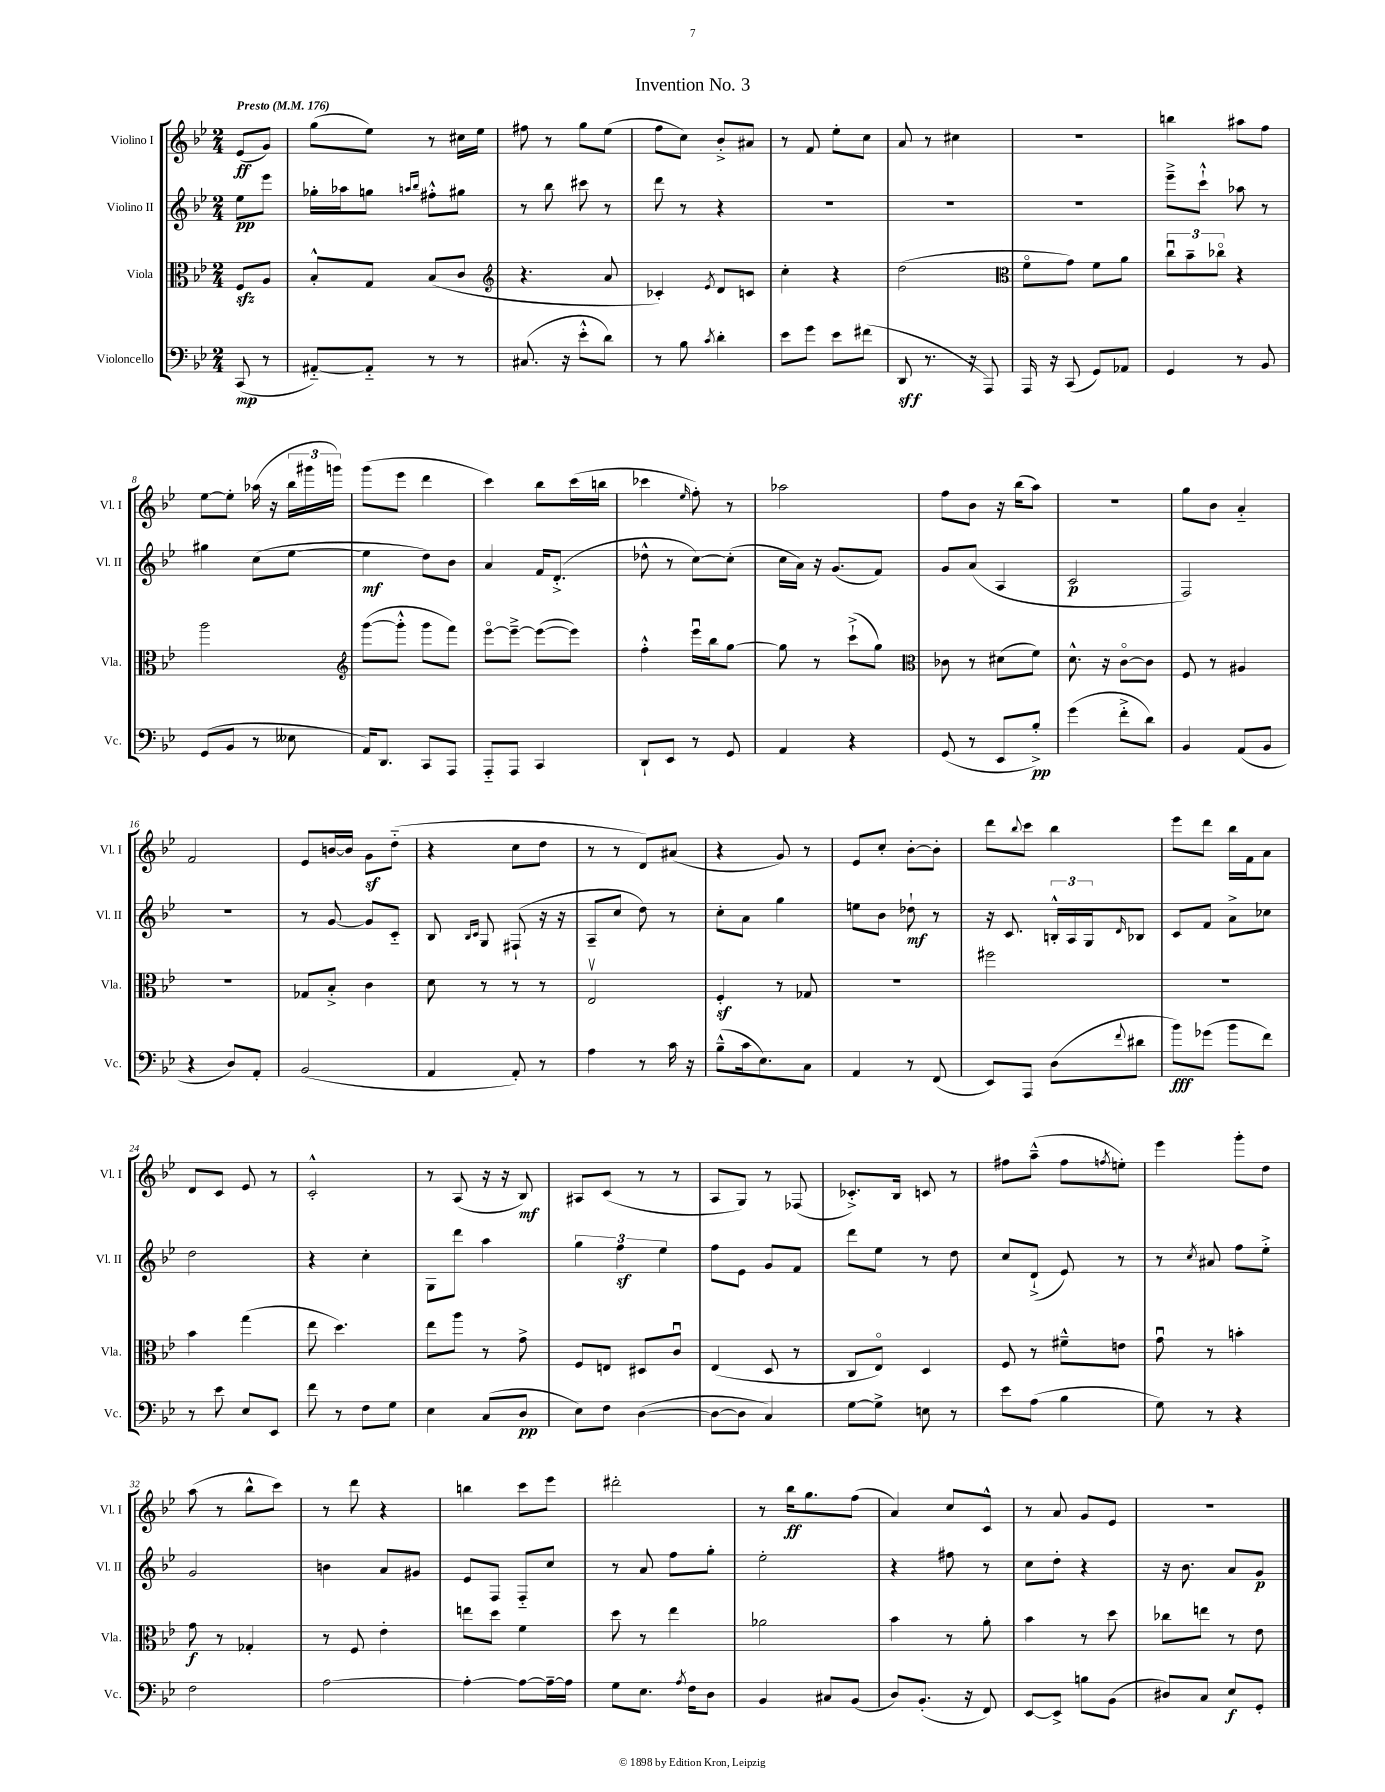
\header { title = "Invention No. 3" }
<<
\new StaffGroup <<
\new Staff = "s0" \with { instrumentName = "Violino I" shortInstrumentName = "Vl. I" } {
    \clef treble \key bes \major \numericTimeSignature \time 2/4 \partial 4 \tempo "Presto" 4 = 176
    ees'8\ff( g'8) |
    g''8( ees''8) r8 cis''16 ees''16 |
    fis''8 r8 g''8 ees''8( |
    f''8 c''8) bes'8-.-> ais'8 |
    r8 f'8 ees''8-. c''8 |
    a'8 r8 cis''4 |
    R2 |
    b''4 ais''8 f''8 |
    ees''8~ ees''8-. aes''16( r16 \tuplet 3/2 { bes''16 gis'''16 g'''16) } |
    g'''8( ees'''8 d'''4 |
    c'''4) bes''8 c'''16( b''16 |
    ces'''4 \grace { ees''16 } f''8-.) r8 |
    aes''2 |
    f''8 bes'8 r16 bes''16( a''8) |
    R2 |
    g''8 bes'8 a'4-_ |
    f'2 |
    ees'8 b'16~ b'16 g'8\sf d''8-_( |
    r4 c''8 d''8 |
    r8 r8 d'8) ais'8( |
    r4 g'8) r8 |
    ees'8 c''8-. bes'8~-. bes'8-. |
    d'''8 \appoggiatura { bes''8 } c'''8 bes''4 |
    ees'''8 d'''8 bes''16 f'16 a'8 |
    d'8 c'8 ees'8 r8 |
    c'2-.-^ |
    r8 a8( r16 r16 bes8\mf) |
    ais8 c'8( r8 r8 |
    a8 g8) r8 fes8( |
    ces'8.-.->) bes16 c'8 r8 |
    fis''8 a''8---^( fis''8 \acciaccatura { f''8 } e''8-.) |
    ees'''4 g'''8-. d''8 |
    a''8( r8 bes''8-^ c'''8) |
    r8 d'''8 r4 |
    b''4 c'''8 ees'''8 |
    dis'''2-. |
    r8 bes''16\ff g''8. f''8( |
    a'4) c''8 c'8-^ |
    r8 a'8 g'8 ees'8 |
    R2 \bar "|." |
}
\new Staff = "s1" \with { instrumentName = "Violino II" shortInstrumentName = "Vl. II" } {
    \clef treble \key bes \major \numericTimeSignature \time 2/4 \partial 4
    ees''8\pp ees'''8 |
    ges''16-. aes''16 g''8 \grace { a''16 bes''16 } fis''8-.-^ gis''8 |
    r8 bes''8 cis'''8 r8 |
    d'''8 r8 r4 |
    R2 |
    R2 |
    R2 |
    ees'''8---> c'''8-!-^ aes''8 r8 |
    gis''4 c''8( ees''8~ |
    ees''4\mf d''8) bes'8 |
    a'4 f'16 d'8.-.->( |
    des''8-^ r8 c''8~) c''8-.( |
    c''16 a'16) r16 g'8.( f'8) |
    g'8 a'8( a4 |
    c'2\p |
    f2) |
    r2 |
    r8 g'8~ g'8 c'8-_ |
    bes8 \grace { bes16 c'16 } g8 fis8-!( r16 r16 |
    a8-- c''8 d''8) r8 |
    c''8-. a'8 g''4 |
    e''8 bes'8 des''8-!\mf r8 |
    r16 c'8. \tuplet 3/2 { b16-.-^ a16 g16 } \grace { d'16 } bes8 |
    c'8 f'8 a'8-> ces''8 |
    d''2 |
    r4 c''4-. |
    g8 d'''8 a''4 |
    \tuplet 3/2 { g''4 f''4\sf ees''4 } |
    f''8 ees'8 g'8 f'8 |
    d'''8 ees''8 r8 d''8 |
    c''8 d'8-!->( ees'8) r8 |
    r8 \acciaccatura { c''8 } ais'8 f''8 ees''8-.-> |
    g'2 |
    b'4 a'8 gis'8 |
    ees'8 f8 f8-_ c''8 |
    r8 a'8 f''8 g''8-. |
    ees''2-. |
    r4 fis''8 r8 |
    c''8 d''8-. r4 |
    r16 bes'8. a'8 g'8\p \bar "|." |
}
\new Staff = "s2" \with { instrumentName = "Viola" shortInstrumentName = "Vla." } {
    \clef alto \key bes \major \numericTimeSignature \time 2/4 \partial 4
    f8\sfz a8 |
    bes8-.-^ g8 bes8( c'8 |
    \clef treble r4. a'8 |
    ces'4-.) \acciaccatura { ees'8 } d'8 c'8 |
    c''4-. r4 |
    d''2( |
    \clef alto f'8\flageolet g'8) f'8 a'8 |
    \tuplet 3/2 { c''8\downbow bes'8-- ces''8\flageolet } r4 |
    a''2 |
    \clef treble g'''8~( g'''8-.-^ g'''8 f'''8) |
    ees'''8~\flageolet ees'''8~---> ees'''8~( ees'''8) |
    f''4-.-^ ees'''16\downbow bes''16 g''8~ |
    g''8 r8 c'''8-!->( g''8) |
    \clef alto ces'8 r8 dis'8( f'8) |
    d'8.-^ r16 c'8~\flageolet c'8 |
    f8 r8 ais4 |
    r2 |
    ges8 bes8-.-> c'4 |
    d'8 r8 r8 r8 |
    ees2\upbow |
    f4-.\sf r8 ges8 |
    r2 |
    fis''2 |
    R2 |
    bes'4 g''4( |
    ees''8 d''4.) |
    ees''8 a''8 r8 g'8-> |
    f8 e8 dis8 c'8\downbow |
    ees4( d8 r8 |
    c8 ees8\flageolet) d4 |
    f8 r8 fis'8---^ e'8 |
    g'8\downbow r8 b'4-. |
    g'8\f r8 ges4-. |
    r8 f8 ees'4-. |
    e''8 d''8 f'4 |
    d''8 r8 ees''4 |
    aes'2 |
    bes'4 r8 a'8-. |
    bes'4 r8 d''8 |
    ces''8 e''8 r8 ees'8 \bar "|." |
}
\new Staff = "s3" \with { instrumentName = "Violoncello" shortInstrumentName = "Vc." } {
    \clef bass \key bes \major \numericTimeSignature \time 2/4 \partial 4
    c,8\mp( r8 |
    ais,8~-_) ais,8-_ r8 r8 |
    cis8.( r16 ees'8-.-^ d'8) |
    r8 bes8 \acciaccatura { c'8 } d'4-. |
    ees'8 g'8 ees'8 fis'8( |
    d,8\sff r8. r16 a,,8) |
    a,,16 r16 c,8( g,8) aes,8 |
    g,4 r8 bes,8 |
    g,8( bes,8 r8 eeses8 |
    a,16) d,8. c,8 a,,8 |
    a,,8-_ a,,8 c,4 |
    d,8-! ees,8 r8 g,8 |
    a,4 r4 |
    g,8( r8 ees,8 bes8-.->\pp) |
    g'4( f'8-.-> d'8) |
    bes,4 a,8( bes,8 |
    r4 d8) a,8-. |
    bes,2( |
    a,4 a,8-.) r8 |
    a4 r8 c'16 r16 |
    bes8---^( c'16 ees8.) c8 |
    a,4 r8 f,8( |
    ees,8) a,,8 d8( \appoggiatura { f'8 } dis'8 |
    bes'8\fff) ges'8( bes'8 f'8) |
    r8 ees'8 ees8 ees,8 |
    f'8 r8 f8 g8 |
    ees4 c8( d8\pp |
    ees8) f8 d4~( |
    d8~ d8 c4) |
    g8~ g8-> e8 r8 |
    ees'8 a8( bes4 |
    g8) r8 r4 |
    f2 |
    a2~ |
    a4~-. a8~ a16~-- a16 |
    g8 ees8. \acciaccatura { a8 } f16 d8 |
    bes,4 cis8 bes,8( |
    d8) bes,8.-.( r16 f,8) |
    ees,8~ ees,8-> b8 bes,8( |
    dis8) c8 ees8\f g,8-. \bar "|." |
}
>>
>>
